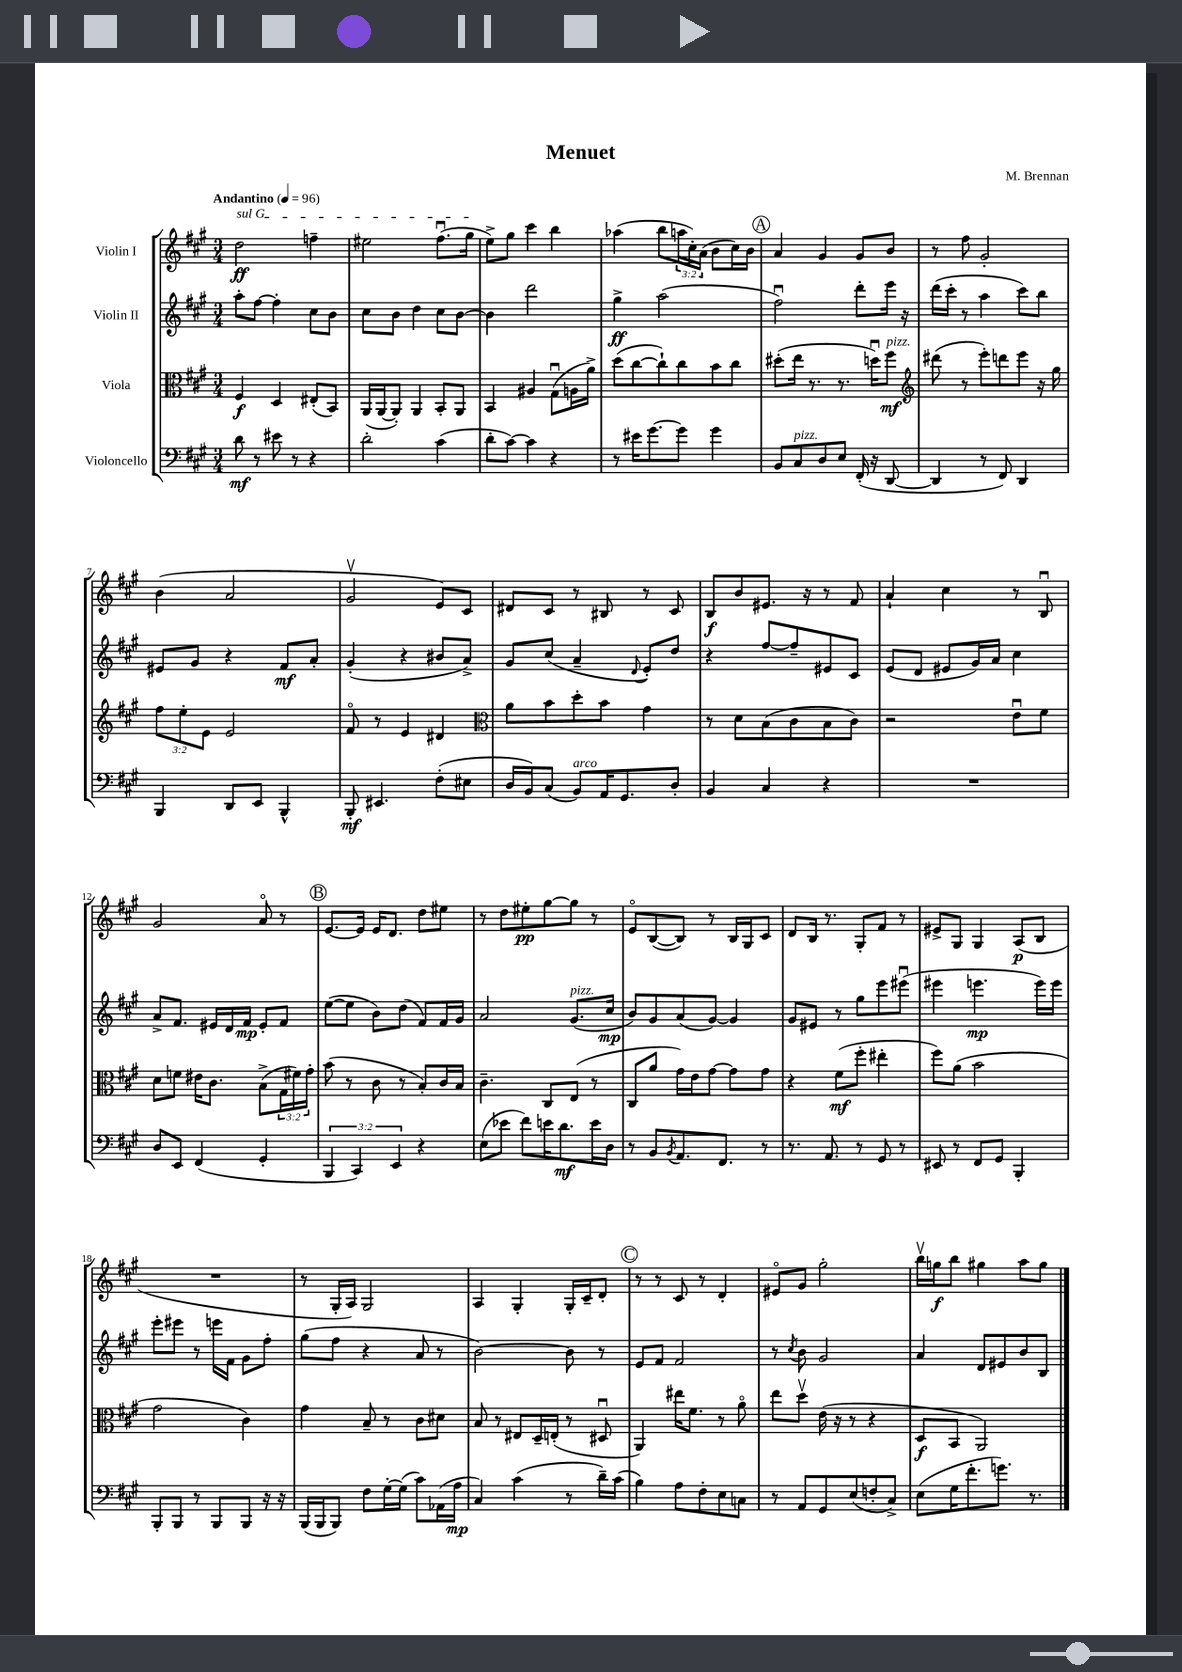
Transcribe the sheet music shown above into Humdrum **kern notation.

**kern	**kern	**kern	**kern
*staff4	*staff3	*staff2	*staff1
*clefF4	*clefC3	*clefG2	*clefG2
*k[f#c#g#]	*k[f#c#g#]	*k[f#c#g#]	*k[f#c#g#]
*M3/4	*M3/4	*M3/4	*M3/4
*MM96	*MM96	*MM96	*MM96
8d\	4F#/	8aa'\L	2dd\
8r	.	[8ff#\J	.
8e#\	4D/	4ff#'\]	.
8r	.	.	.
4r	(8E#'/L	8cc#\L	4ff~\
.	8BB/J)	8b\J	.
=	=	=	=
2d'\	(16AA/LL	8cc#\L	2ee#\
.	[16AA/J	.	.
.	8AA'/]J)	8b\J	.
.	4AA/	4dd\	.
(4c#\	8BB'/L	8cc#\L	(8.ff#u\L
.	8AA/J	[8b\J	.
.	.	.	16gg#\Jk
=	=	=	=
8d'\L	4BB/	4b\]	8ee^\L)
[8c#\J)	.	.	8gg#\J
4c#\]	4A#/	2ddd\	4ccc#\
4r	(8G#u\L	.	4bb\
.	16A\L	.	.
.	16a^\JJ)	.	.
=	=	=	=
8r	(8dd\L	4gg#^\	(4aa-\
16e#\LK	[8cc#\	.	.
[8.g#\	.	.	.
.	8cc#`\])	(2aa\	8bb\L
8g#\]J	8cc#\	.	24aa\L
.	.	.	24cc#'\)
.	.	.	(24a\JJ
4g#\	8b\	.	8b\L
.	8cc#\J	.	16cc#\L)
.	.	.	16b\JJ
=	=	=	=
8BB/L	(8dd#'\L	2ff#u\)	4a/
8C#/	16ee\Jk	.	.
.	8.r	.	.
8D/	.	.	4g#/
8E/J	8.r	.	.
(16FF#'/	.	8ddd'\L	8g#/L
16r	16ddu\LK)	.	.
[8DD/	8ff#\J	16eee\Jk	8b/J
.	.	16r	.
=	=	=	=
*	*clefG2	*	*
4DD/]	(8ddd#\	(16ddd\LL	8r
.	.	16ccc#'\JJ	.
.	8r	8r	8ff#\
8r	8eee'\L)	4aa\	2g#'/
8FF#/)	8ddd\	.	.
4DD/	8eee\J	8ccc#\L)	.
.	16r	8bb\J	.
.	16gg#\	.	.
=	=	=	=
4BBB/	12ff#\L	8e#/L	(4b\
.	12ee'\	.	.
.	.	8g#/J	.
.	12e\J	.	.
8DD/L	2e/	4r	2a/
8EE/J	.	.	.
4BBB^^/	.	8f#/L	.
.	.	8a'/J	.
=	=	=	=
8BBB'/	8f#o/	(4g#'/	2g#v/
4.EE#/	8r	.	.
.	4e/	4r	.
(8F#'\L	4d#/	8b#/L	8e/L)
8E#\J	.	8a^/J)	8c#/J
=	=	=	=
*	*clefC3	*	*
16D/LL	8a\L	8g#/L	8d#/L
16BB/J)	.	.	.
(8C#/J	8b\	(8cc#/J	8c#/J
8BB/L)	8dd'\	4a~/	8r
16AA/K	8b\J	.	8B#/
8.GG#/	.	.	.
.	.	8qqd/	.
.	4g#\	8e'/L)	8r
8D'/J	.	8dd/J	8c#/
=	=	=	=
4BB/	8r	4r	8B/L
.	8d\L	.	8b/
4C#/	(8B\	[8ff#/L	8.e#/J
.	8c#\	8ff#~/]	.
.	.	.	16r
4r	8B\	8e#/	8r
.	8c#\J)	8c#/J	8f#/
=	=	=	=
2.r	2r	(8e/L	4a`/
.	.	8d/J	.
.	.	8e#/L	4cc#\
.	.	16g#/L)	.
.	.	16a/JJ	.
.	8eu\L	4cc#\	8r
.	8f#\J	.	8Bu/
=	=	=	=
8D/L	8d\L	8a^/L	2g#/
8EE/J	8f\J	8.f#/J	.
(4FF#/	16e#\LK	.	.
.	8.c#\J	16e#/LL	.
.	.	16d/	.
.	.	16f#/JJ	.
4GG#'/	(8B^\L	8e#'/L	8ao/
.	24G#\L	8f#/J	8r
.	24f#\)	.	.
.	24g#'\JJ	.	.
=	=	=	=
6BBB/	(8b\	([8ee\L	[8.e/L
.	8r	8ee\]J	.
6CC#/)	.	.	.
.	.	.	16e/]Jk
.	8c#\	8b\L)	16e/LK
.	.	.	8.d/J
6EE/	.	.	.
.	8r	(8dd\J	.
4r	8B'/L)	8f#/L)	8dd\L
.	16c#/L	16f#/L	8ee#\J
.	16B/JJ	16g#/JJ	.
=	=	=	=
(8E\L	4.c#~\	2a/	8r
8e-\J	.	.	8dd\L
8f#\L)	.	.	8ee#'\
16e\K	8C#/L	.	[8gg#\
8.d\	.	.	.
.	(8E/J	(8.g#/L	8gg#\]J
16e\L	8r	.	8r
16D\JJ	.	16cc#/Jk	.
=	=	=	=
8r	8C#/L	8b/L)	8eo/L
8BB/L	8a/J	8g#/	([8B/
8qBB/	.	.	.
8.AA/	16g#\LL)	(8a/	8B/]J)
.	16e\J	.	.
.	[8g#\J	[8g#/J)	8r
8.FF#/J	.	.	.
.	8g#\]L	4g#/]	16B/LL
.	.	.	16G#/J
8r	8g#\J	.	8c#/J
=	=	=	=
8.r	4r	8g#/L	8d/L
.	.	8e#/J	16B/Jk
8.AA/	.	.	8.r
.	(8f#\L	8r	.
8r	8ff#'\J	8gg#\L	8G#'/L
8GG#/	4ee#'\	8eee\	8f#/J
8r	.	(8eee#u\J	8r
=	=	=	=
8EE#/	8ff#\L)	4eee#\	8e#^/L
8r	(8a\J	.	8G#/J
8FF#/L	2b\	4.eee\	4G#/
8GG#/J	.	.	.
4BBB'/	.	.	(8A/L
.	.	16eee\LL)	8B/J
.	.	16eee\JJ	.
=	=	=	=
8BBB'/L	2g#\	8eee'\L	2.r
8BBB/J	.	8eee#\J	.
8r	.	8r	.
8BBB/L	.	16eee\LL	.
.	.	16f#\JJ	.
8BBB/J	4c#\)	8g#\L	.
16r	.	8ff#'\J	.
16r	.	.	.
=	=	=	=
(16BBB/LL	4g#\	(8gg#\L	8r
16BBB/J	.	.	.
8BBB/J)	.	8ff#\J	16G#'/LL
.	.	.	16A/JJ)
8F#\L	8B~/	4r	2G#/
[16G#'\L	8r	.	.
(16G#\]JJ	.	.	.
8c#\L)	8c#\L	8a/	.
(16AA-\L	8d#\J	8r	.
16A\JJ	.	.	.
=	=	=	=
4C#/)	8B/	[2b\)	4A/
.	8r	.	.
(4c#\	8E#/L	.	4G#'/
.	16D~/L	.	.
.	(16E'/JJ	.	.
8r	8r	8b\]	16G#'/LL
.	.	.	16c#~/J
16d~\LL)	8D#u/	8r	8d'/J
(16c#\JJ	.	.	.
=	=	=	=
4B\)	4AA/)	8e/L	8r
.	.	8f#/J	8r
8A\L	16ee#\LK	2f#/	8c#/
.	8.f#\J	.	.
8F#'\	.	.	8r
8E\	8r	.	4d'/
8C\J	8ao\	.	.
=	=	=	=
8r	8ee\L	8r	8e#o/L
.	.	8qcc#/	.
8AA/L	8ddv\J	8b\	8g#/J
8GG#/	(16e\	2g#/	2gg#'\
.	16r	.	.
(8E/	8r	.	.
8F'/	4r	.	.
8C#^/J)	.	.	.
=	=	=	=
(8E\L	8D/L	4a/	16bbv\LL
.	.	.	16gg\J
16G#\K	8BB/J	.	8bb\J
8.f#'\	.	.	.
.	2AA/)	8d/L	4gg#\
8.g\J)	.	8e#/	.
.	.	8b/	8aa\L
8.r	.	.	.
.	.	8B/J	8gg#\J
==	==	==	==
*-	*-	*-	*-
